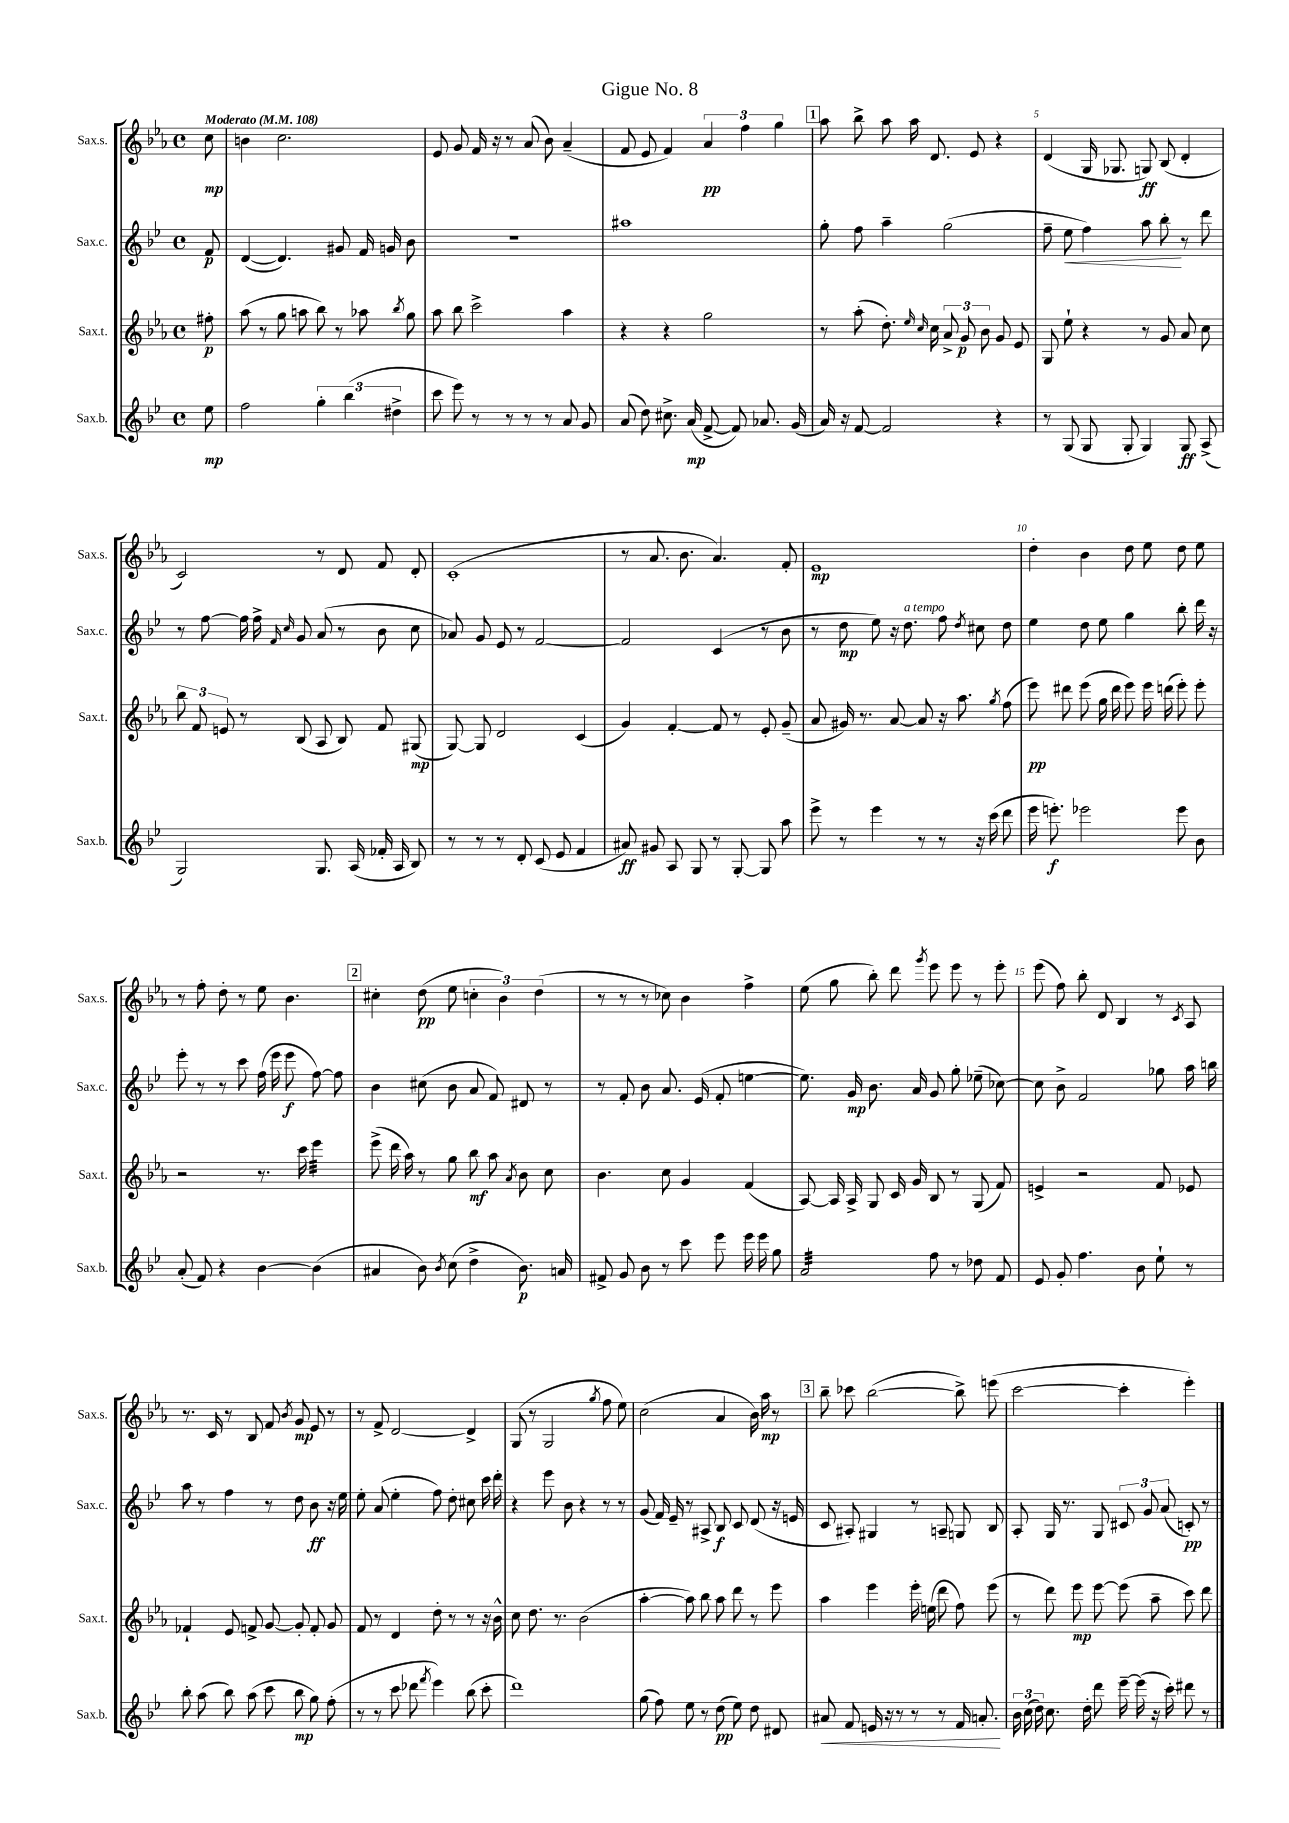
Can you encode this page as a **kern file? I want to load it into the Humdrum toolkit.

**kern	**kern	**kern	**kern
*staff4	*staff3	*staff2	*staff1
*clefG2	*clefG2	*clefG2	*clefG2
*k[b-e-]	*k[b-e-a-]	*k[b-e-]	*k[b-e-a-]
*M4/4	*M4/4	*M4/4	*M4/4
*met(c)	*met(c)	*met(c)	*met(c)
*MM108	*MM108	*MM108	*MM108
8ee-	8ff#'	8f	8cc
=	=	=	=
2ff	(8aa-	([4d	4b
.	8r	.	.
.	8gg	4.d])	2.cc
.	8aa	.	.
6gg'	8bb-)	.	.
.	8r	8g#	.
(6bb-	.	.	.
.	8aa-	16f	.
.	.	16g	.
6dd#^	.	.	.
.	8qbb-	.	.
.	8gg	8b-	.
=	=	=	=
8ccc	8aa-	1r	8e-
8eee-)	8bb-	.	8g
8r	2ccc^	.	16f
.	.	.	16r
8r	.	.	8r
8r	.	.	(8a-
8r	.	.	8b-)
8a	4aa-	.	(4a-~
8g	.	.	.
=	=	=	=
(8a	4r	1aa#	8f
8dd)	.	.	8e-
8.cc#^	4r	.	4f)
(16a	.	.	.
[8f^	2gg	.	6a-
8f])	.	.	.
.	.	.	6ff
8.a-	.	.	.
.	.	.	6gg
(16g	.	.	.
=	=	=	=
16a)	8r	8gg'	8aa-
16r	.	.	.
[8f	(8aa-'	8ff	8bb-^
2f]	8.dd')	4aa~	8aa-
.	.	.	16aa-
.	16qqee-	.	.
.	16qqcc	.	.
.	16cc	.	8.d
.	12a-^	(2gg	.
.	12g	.	.
.	.	.	8e-
.	12b-	.	.
4r	8g	.	4r
.	8e-	.	.
=	=	=	=
8r	8G	8ff~	(4d
(8G	8ee-`	8ee-	.
8G	4r	4ff)	16G
.	.	.	8.G-
8G'	.	.	.
4G)	8r	8aa	8G)
.	8g	8bb-'	(8B-
8G	8a-	8r	4d'
(8A^	8cc	8ddd	.
=	=	=	=
2G)	12bb-	8r	2c)
.	12f	.	.
.	.	[8ff	.
.	12e	.	.
.	8r	16ff]	.
.	.	16ff^	.
.	.	16qqf	.
.	.	16qqcc	.
.	(8B-	8g	.
8.G	8A-	(8a	8r
.	8B-)	8r	8d
(16A	.	.	.
16f-'	8f	8b-	8f
16A	.	.	.
8B-)	(8G#	8cc	8d'
=	=	=	=
8r	[8G)	8a-)	(1c'
8r	8G]	8g	.
8r	2d	8e-	.
8d'	.	8r	.
(8c	.	[2f	.
8e-	.	.	.
4f	(4c	.	.
=	=	=	=
8a#)	4g)	2f]	8r
8g#	.	.	8.a-
8A	[4f'	.	.
.	.	.	8.b-
8G	.	.	.
8r	8f]	(4c	4.a-)
[8G'	8r	.	.
8G]	8e-'	8r	.
8aa	(8g~	8b-	8f'
=	=	=	=
8eee-^	8a-	8r	1e-
8r	16g#)	8dd	.
.	8.r	.	.
4eee-	.	8ee-)	.
.	[8a-	16r	.
.	.	8.dd	.
8r	8a-]	.	.
8r	16r	8ff	.
.	8.aa-	.	.
.	.	8qdd	.
16r	.	8cc#	.
(16ccc	.	.	.
.	8qgg	.	.
8ddd	(8ff	8dd	.
=	=	=	=
16eee-	8eee-)	4ee-	4dd'
8.eee')	.	.	.
.	8ddd#	.	.
2eee-	(8eee-	8dd	4b-
.	16gg	8ee-	.
.	16ddd#	.	.
.	8eee-)	4gg	8dd
.	16eee-	.	8ee-
.	(16ddd	.	.
8eee-	8eee-')	8bb-'	8dd
8b-	8eee-'	16ddd	8ee-
.	.	16r	.
=	=	=	=
(8a'	2r	8eee-'	8r
8f)	.	8r	8ff'
4r	.	8r	8dd'
.	.	8ccc	8r
[4b-	8.r	(16ff	8ee-
.	.	16eee-	.
.	.	8eee-	4.b-
.	16ccc	.	.
(4b-]	4eee-	[8ff)	.
.	.	8ff]	.
=	=	=	=
4a#	(8eee-^	4b-	4cc#'
.	16ddd	.	.
.	16aa-)	.	.
8b-)	8r	(8cc#	(8dd
8qb-	.	.	.
(8cc	8gg	8b-	8ee-
4dd^	8bb-	8a	6cc'
.	8aa-	8f)	.
.	.	.	6b-)
.	8qa-	.	.
8.b-)	8b-	8d#	.
.	.	.	(6dd
.	8cc	8r	.
16a	.	.	.
=	=	=	=
8f#^	4.b-	8r	8r
8g	.	8f'	8r
8b-	.	8b-	8r
8r	8cc	8.a	8cc-)
8ccc	4g	.	4b-
.	.	(16e-	.
8eee-	.	8f'	.
16eee-	(4f	[4ee	4ff^
16eee-	.	.	.
8gg	.	.	.
=	=	=	=
2a	[8A-)	8.ee])	(8ee-
.	16A-]	.	8gg
.	16A-^	16g	.
.	8G	8.b-	8bb-')
.	16c	.	8ddd
.	16g	16a	.
.	.	.	8qggg
8ff	8B-	8g	8eee-
8r	8r	8gg'	8eee-
8dd-	(8G	(8ee-~	8r
8f	8f)	[8cc-)	8eee-'
=	=	=	=
8e-	4e^	8cc-]	(8eee-
8g'	.	8b-^	8ff)
4.ff	2r	2f	8bb-'
.	.	.	8d
.	.	.	4B-
8b-	.	.	.
8ee-`	8f	8gg-	8r
.	.	.	8qc
8r	8e-	16aa	8A-
.	.	16bb	.
=	=	=	=
8bb-'	4f-`	8aa	8.r
(8aa	.	8r	.
.	.	.	16c
8bb-)	8e-	4ff	8r
(8aa	8f^	.	8B-
8ccc	[8g	8r	8f
.	.	.	8qb-
8bb-	8g']	8dd	8g
8gg)	8f'	8b-	8e-
(8ff'	8g	16r	8r
.	.	16ee-	.
=	=	=	=
8r	8f	8ee-'	8r
8r	8r	(8a	8f^
8ccc	4d	4ee-'	[2d
8ddd-	.	.	.
8qfff	.	.	.
4eee-)	8dd'	8ff)	.
.	8r	8dd'	.
(8bb-	8r	8cc#	4d^]
8ccc'	16r	16ccc	.
.	16b-^^	16ddd'	.
=	=	=	=
1ddd)	8cc	4r	(8G
.	8.dd	.	8r
.	.	8eee-	2G
.	8.r	.	.
.	.	8b-	.
.	(2b-	4r	.
.	.	.	8qgg
.	.	8r	8ff
.	.	8r	8ee-)
=	=	=	=
(8gg	[4aa-'	(8g	(2cc
8ff)	.	16f)	.
.	.	16e-~	.
8ee-	8aa-])	8r	.
8r	8bb-	8A#^	.
(8dd	8aa-	8B-	4a-
8ee-)	8ddd	8c	.
8dd	8r	(8d	16b-)
.	.	.	16aa-
8d#	8eee-	16r	8r
.	.	16e	.
=	=	=	=
8a#	4aa-	8c	8bb-~
8f	.	8A#')	8ccc-
16e	4eee-	4G#	([2bb-
16r	.	.	.
8r	.	.	.
8r	16eee-'	8r	.
.	(16ee	.	.
8r	8ddd	8A~	.
16f	8ff)	8G	8bb-^])
8.a'	.	.	.
.	(8eee-	8B-	(8eee
=	=	=	=
24b-	8r	8A'	[2ccc
(24cc	.	.	.
24dd)	.	.	.
8.cc	8ddd)	16G	.
.	.	8.r	.
.	8eee-	.	.
16dd'	.	.	.
8ddd	[8eee-	8G	.
[16eee-~	(8eee-]	12c#	4ccc']
(16eee-]	.	.	.
.	.	12g	.
16r	8aa-~	.	.
.	.	(12a	.
16ccc')	.	.	.
8ddd#	8ccc)	8c')	4eee-')
8r	8ddd	8r	.
==	==	==	==
*-	*-	*-	*-
